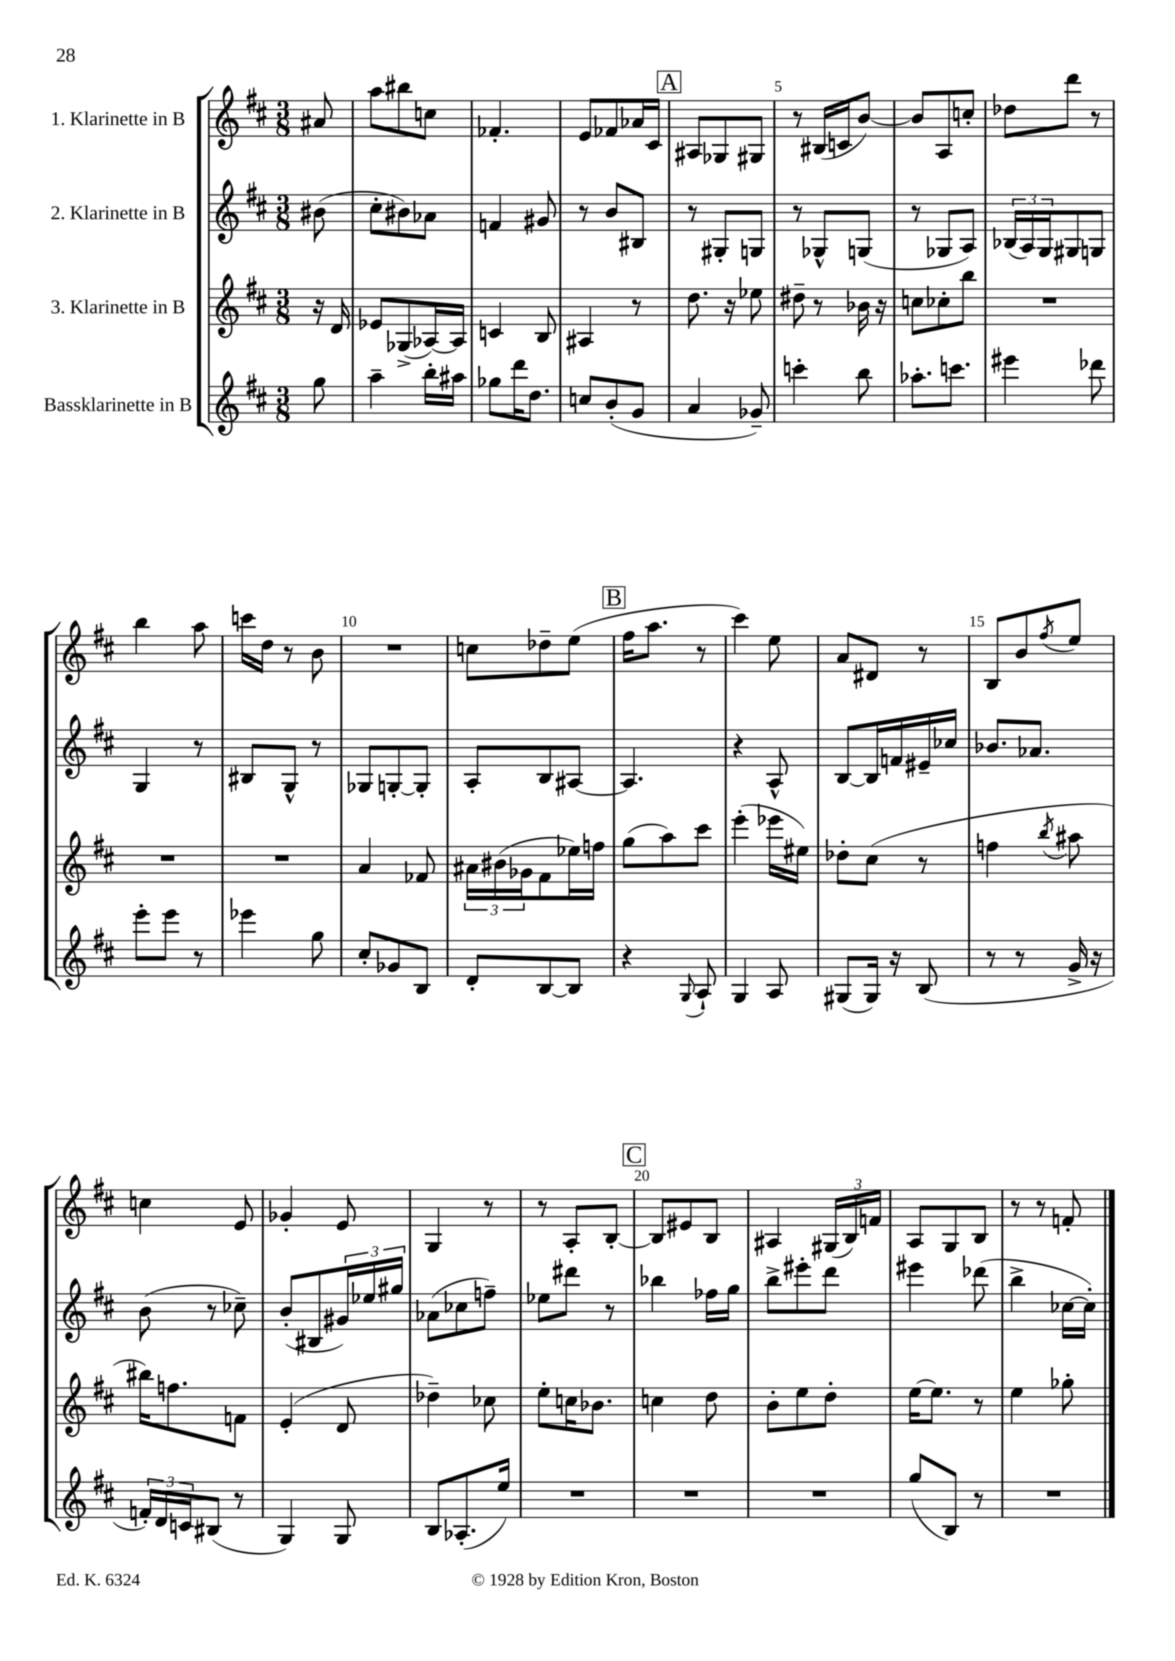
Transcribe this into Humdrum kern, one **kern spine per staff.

**kern	**kern	**kern	**kern
*part4	*part3	*part2	*part1
*staff4	*staff3	*staff2	*staff1
*I"Bassklarinette in B	*I"3. Klarinette in B	*I"2. Klarinette in B	*I"1. Klarinette in B
*clefG2	*clefG2	*clefG2	*clefG2
*k[f#c#]	*k[f#c#]	*k[f#c#]	*k[f#c#]
*M3/8	*M3/8	*M3/8	*M3/8
=	=	=	=
8gg\	16r	(8b#X\	8a#X/
.	16d/	.	.
=1	=1	=1	=1
4aa~\	8e-X/L	8cc#'\L	8aa\L
.	(8G-X^/	8b#X\)	8bb#X\
16bb'\LL	[16A-X/L)	8a-X\J	8ccn\J
16aa#X\JJ	16A-/JJ]	.	.
=2	=2	=2	=2
8gg-X\L	4cn/	4fn/	4.f-X'/
16ddd\K	.	.	.
8.dd\J	.	.	.
.	8B/	8g#X/	.
=3	=3	=3	=3
8ccn/L	4A#X/	8r	8e/L
(8b'/	.	8b/L	8f-X/
8g/J	8r	8B#X/J	16a-X/L
.	.	.	16c#/JJ
!!LO:REH:place=s1:t=A
=4	=4	=4	=4
4a/	8.dd\	8r	8A#X/L
.	.	8G#X'/L	8G-X/
.	16r	.	.
8g-X~/)	8ee-X\	8Gn/J	8G#X/J
=5	=5	=5	=5
4cccn'\	8dd#X~\	8r	8r
.	8r	8G-X^^/L	(16B#X/LL
.	.	.	16cn/J
8bb\	16b-X\	(8Gn/J	[8b/J)
.	16r	.	.
=6	=6	=6	=6
8.aa-X'\L	8ccn\L	8r	8b/L]
.	8cc-X'\	8G-X/L	8A/
8.cccn\J	.	.	.
.	8bb\J	8A/J)	8ccn'/J
=7	=7	=7	=7
4eee#X\	4.r	(24B-X/LL	8dd-X\L
.	.	24A/)	.
.	.	24G/J	.
.	.	8G#X/	8ddd\J
8ddd-X\	.	8Gn/J	8r
!!LO:LB:g=z
=8	=8	=8	=8
8eee'\L	4.r	4G/	4bb\
8eee\J	.	.	.
8r	.	8r	8aa\
=9	=9	=9	=9
4eee-X\	4.r	8B#X/L	16cccn\LL
.	.	.	16dd\JJ
.	.	8G^^/J	8r
8gg\	.	8r	8b\
=10	=10	=10	=10
8cc#'/L	4a/	8G-X/L	4.r
8g-X/	.	[8Gn'/	.
8B/J	8f-X/	8G'/J]	.
=11	=11	=11	=11
8d'/L	24a#X\LL	8A'/L	8ccn\L
.	(24b#X\	.	.
.	24g-X\J	.	.
[8B/	8f#\	8B/	8dd-X~\
8B/J]	16ee-X\L)	[8A#X/J	(8ee\J
.	16ffn\JJ	.	.
!!LO:REH:place=s1:t=B
=12	=12	=12	=12
4r	(8gg\L	4.A#/]	16ff#\KL
.	.	.	8.aa\J
.	8aa\)	.	.
8qqG/	.	.	.
8A`/	8ccc#\J	.	8r
=13	=13	=13	=13
4G/	(4eee'\	4r	4ccc#\)
8A/	16eee-X\LL	8A^^/	8ee\
.	16ee#X\JJ)	.	.
=14	=14	=14	=14
(8G#X/L	8dd-X'\L	[8B/L	8a/L
16G#/Jk)	(8cc#\J	16B/L]	8d#X/J
16r	.	16fn/	.
(8B/	8r	16e#X~/	8r
.	.	16cc-X/JJ	.
=15	=15	=15	=15
8r	4ffn\	8.b-X/L	8B/L
8r	.	.	8b/
.	.	8.a-X/J	.
.	8qbb/	.	8qff#/
16g^/	8aa#X\	.	8ee/J
16r	.	.	.
!!LO:LB:g=z
=16	=16	=16	=16
24fn'/LL)	16bb#X\KL)	(8b\	4ccn\
24d/	.	.	.
.	8.ffn\	.	.
24cn/J	.	.	.
(8B#X/J	.	8r	.
8r	8fn\J	8cc-X~\)	8e/
=17	=17	=17	=17
4G/)	(4e'/	(8b'/L	4g-X'/
.	.	8B#X/	.
8G/	8d/	24g#X/L)	8e/
.	.	24ee-X/	.
.	.	24gg#X/JJ	.
=18	=18	=18	=18
8B/L	4dd-X~\)	(8a-X\L	4G/
(8.A-X'/	.	8cc-X\	.
.	8cc-X\	8ffn~\J)	8r
16ee/Jk)	.	.	.
=19	=19	=19	=19
4.r	8ee'\L	8ee-X\L	8r
.	16ccn\K	8ddd#X\J	8A'/L
.	8.b-X\J	.	.
.	.	8r	[8B'/J
!!LO:REH:place=s1:t=C
=20	=20	=20	=20
4.r	4ccn\	4bb-X\	8B/L]
.	.	.	8e#X/
.	8dd\	16ff-X\LL	8B/J
.	.	16gg\JJ	.
=21	=21	=21	=21
4.r	8b'\L	8bb^\L	4A#X/
.	8ee\	8eee#X'\	.
.	8dd'\J	8ddd\J	(24G#X/LL
.	.	.	24B/)
.	.	.	24fn/JJ
=22	=22	=22	=22
(8gg/L	[16ee\KL	4eee#X\	8A/L
.	8.ee\J]	.	.
8B/J)	.	.	8G/
8r	8r	(8ddd-X\	8B/J
=23	=23	=23	=23
4.r	4ee\	4bb^\	8r
.	.	.	8r
.	8gg-X'\	[16cc-X\LL	8fn'/
.	.	16cc-'\JJ])	.
==	==	==	==
*-	*-	*-	*-
